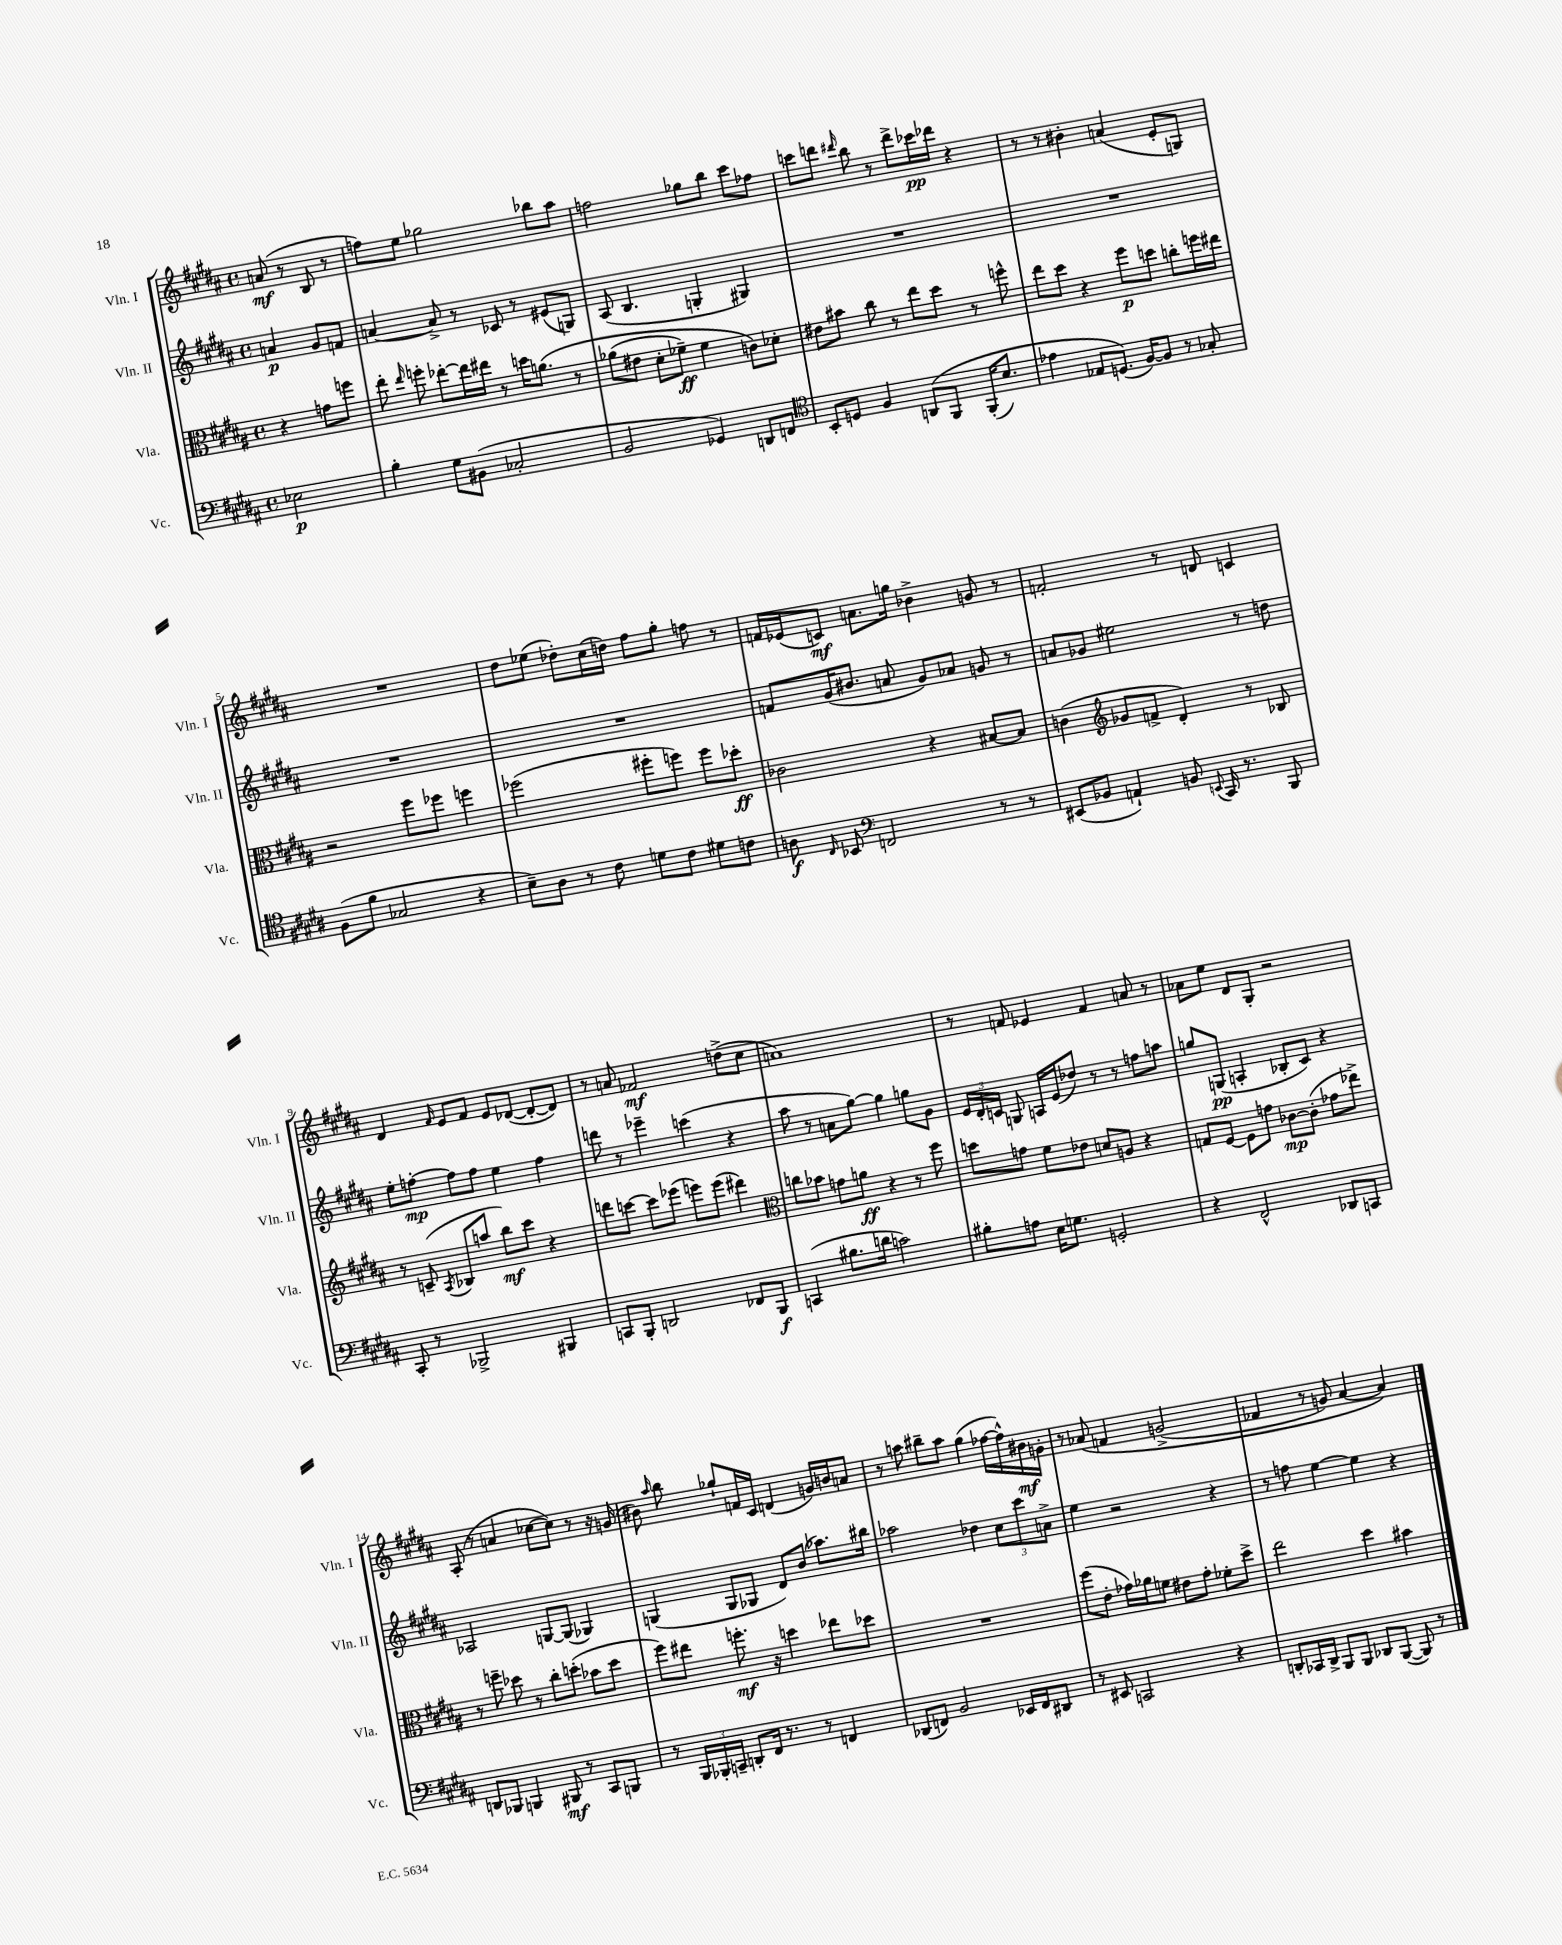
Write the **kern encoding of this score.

**kern	**kern	**kern	**kern
*staff4	*staff3	*staff2	*staff1
*clefF4	*clefC3	*clefG2	*clefG2
*k[f#c#g#d#a#]	*k[f#c#g#d#a#]	*k[f#c#g#d#a#]	*k[f#c#g#d#a#]
*M4/4	*M4/4	*M4/4	*M4/4
*met(c)	*met(c)	*met(c)	*met(c)
2E-\	4r	4a/	(8a/
.	.	.	8r
.	8g\L	8g#/L	8B/
.	8ff\J	8f/J	8r
=	=	=	=
4B'\	8ee'\	[4a/	8ff\L)
.	16qqee/	.	.
.	8ff'\	.	8ee\J
8G#\L	[8ee-'\L	8a^/]	2gg-\
(8BB#\J	16ee-\]L	8r	.
.	16ee#\JJ	.	.
2C-'/	8r	8c-/	.
.	16dd\LK	8r	.
.	&(8.a\J	.	.
.	.	(8e#/L	8bb-\L
.	8r	8G/J)	8aa#\J
=	=	=	=
2BB/	(8a-\L	(8A#/	2ff\
.	8e#\J	4.B/	.
.	8d#'\L	.	.
.	8f-~\J)	.	.
4GG-/)	4f-\	4G'/	8gg-\L
.	.	.	8bb\J
8DD/L	8c\L&)	4G#/)	8ccc#\L
8FF/J	8d-'\J	.	8ff-\J
=	=	=	=
*clefC4	*	*	*
8BB'/L	8e#\L	1r	8ccc\L
8D/J	8b#\J	.	8ddd\J
.	.	.	16qqddd#/
4F#/	8cc#\	.	8bb\
.	8r	.	8r
&(8AA/L	8ee\L	.	8ddd#^\L
8FF#/J	8dd#\J	.	16ccc-\L
.	.	.	16ddd-\JJ
(16FF#'/LK	8r	.	4r
8.B/J)	.	.	.
.	8ff^^\	.	.
=	=	=	=
4e-\	8ee\L	1r	8r
.	8dd#\J	.	8r
8E-/L	4r	.	4b#'\
(8.D/J&)	.	.	.
.	8ff#\L	.	(4a/
[16F#/LK)	.	.	.
8F#/]J	8dd\J	.	.
8r	8cc'\L	.	8e'/L
8G-'/	16ff\L	.	8G/J)
.	16ee#\JJ	.	.
=	=	=	=
(8F#\L	2r	1r	1r
8f#\J	.	.	.
2G-/	.	.	.
.	8ff#\L	.	.
.	8ff-\J	.	.
4r	4ff\	.	.
=	=	=	=
8B~\L)	(2ff-\	1r	8dd#\L
8A#\J	.	.	(8ee-\J
8r	.	.	8dd-'\L)
8c#\	.	.	(16cc#\L
.	.	.	16dd\JJ)
8d\L	8ff#'\L	.	8ff#\L
8c#\J	8ff\J)	.	8gg#'\J
8d#\L	8ff\L	.	8ff\
8c\J	8dd-'\J	.	8r
=	=	=	=
8A\	2c-\	8f/L	16f/LL
.	.	.	(16e-/J
16qqC#/	.	.	.
8BB-/	.	(16g#/K	8c/J)
.	.	8.b#/J	.
*clefF4	*	*	*
2FF/	.	.	8.a\L
.	.	8a/	.
.	.	.	16gg\Jk
.	4r	8g#/L)	4b-^\
.	.	8a-/J	.
8r	[8B#/L	8g/	8g/
8r	8B#/]J	8r	8r
=	=	=	=
(8EE#/L	(4c\	8a/L	2f'/
8BB-/J	.	8g-/J	.
*	*clefG2	*	*
4AA`/)	8g-/L	2ee#\	.
.	8f^/J	.	.
8BB/	4d#'/)	.	8r
8qqEE/	.	.	.
16CC#/	.	.	8d/
8.r	.	.	.
.	8r	8r	4c/
8BBB/	8B-/	8dd\	.
=	=	=	=
8CC#'/	8r	8ee'\L	4d#/
8r	(8c~/	[8ff'\J	.
.	8qA#/	.	16qqf#/
2BBB-^/	8B-/L	8ff\]L	8e/L
.	8aa/J	8ff\J	8f#/J
.	8bb\L)	4ee\	8e/L
.	8ccc#\J	.	([8d-/J
4BBB#/	4r	4ff\	8d-'/_L
.	.	.	8d-/]J)
=	=	=	=
8CC/L	8ddd\L	8ddd\	8r
8BBB'/J	[8ccc\J	8r	8a/
2DD/	8ccc\]L	4eee-~\	2f-/
.	(8eee-\J	.	.
.	8eee\L)	(4ccc\	.
.	(8eee\J	.	.
8FF-/L	4ddd#\)	4r	(8dd^\L
8BBB/J	.	.	8cc#\J
=	=	=	=
*	*clefC3	*	*
(4CC/	8cc\L	8aa#\	1a)
.	8b-\J	8r	.
8.B#\L	8g\L	8a\L	.
.	8a\J	[8gg#\J)	.
16d\Jk	.	.	.
2c\)	4r	4gg#\]	.
.	8r	8gg\L	.
.	8ff#\	8g#\J	.
=	=	=	=
8B#'\L	8dd\L	24e/LL	8r
.	.	24d#'/	.
.	.	24c/JJ	.
8A\J	8g\J	8G/	8f/
16E\LK	8f#\L	16A/LL	4e-/
8.G\J	.	(16e/J	.
.	8e-\J	8dd-/J)	.
2GG'/	8d/L	8r	4f/
.	8A/J	8r	.
.	4r	8ff\L	8a/
.	.	8aa\J	8r
=	=	=	=
4r	8G/L	8gg/L	8a-\L
.	[8F#/J	(8G/J	8ee\J
2FF#^^/	8F#\]L	4A'/	8d#/L
.	8g\J	.	8G#'/J
.	[8c-\L	8B-'/L	2r
.	(8c-'\]J	8c#/J)	.
8DD-/L	8g-\L	4r	.
8CC/J	8ee-^\J)	.	.
=	=	=	=
8DD/L	8r	2A-/	(8A#'/
8BBB-/J	8ff~\	.	8r
4BBB/	8dd-\	.	4a/
.	8r	.	.
8BBB#/	8cc#'\L	[8G/L	[8cc-\L
8r	(8dd'\J	(8G/]J	8cc-\]J)
8CC#/L	8b-\L	4G-/)	8r
8BBB/J	8dd\J	.	16r
.	.	.	(16g/
=	=	=	=
8r	8ff#\L)	(4G/	8b#\)
.	.	.	16qqaa#/
24BBB/LL	8ee#\J	.	8bb\
24BBB-'/	.	.	.
24CC~/JJ	.	.	.
8DD'/L	8.ff'\	8G/L	8gg-`/L
16FF#/Jk	.	8G-/J	16f/L
8.r	16r	.	16c#/JJ
.	4dd\	8d#/L)	(4d/
8r	.	(8b/J	.
4FF/	8ee-\L	8.aa-\L)	16g/LL)
.	.	.	16b/J
.	8dd-\J	.	8a/J
.	.	16bb#\Jk	.
=	=	=	=
(8DD-/L	1r	2aa-\	8r
8FF/J)	.	.	8aa\
2BB/	.	.	8bb#~\L
.	.	.	8aa\J
.	.	4dd-\	(4gg#\
16EE-/LL	.	12cc#\L	[16ff-\LL
16FF/J	.	.	16ff-^^\])
.	.	12ccc#\	.
8DD#/J	.	.	16b#\
.	.	12a^\J	.
.	.	.	16g'\JJ
=	=	=	=
8r	(8ff#\L	4ee\	8r
8EE#/	8e'\J	.	&(8a-/
2CC/	16g-\LL)	2r	4f/
.	16a-\J	.	.
.	8f\J	.	.
.	8e#\L	.	(2g^/
.	8g-'\J	.	.
4r	8f-'\L	4r	.
.	8dd#^\J	.	.
=	=	=	=
8DD'/L	2ee\	8r	4f-/
16CC-/L	.	8ff\	.
16DD^/JJ	.	.	.
8BBB/L	.	[4ee\	8r
8BBB/J	.	.	8g/)
8DD-/L	4dd#\	4ee\]	[4a#/
([8BBB/J	.	.	.
8BBB/])	4b#\	4r	4a#/]&)
8r	.	.	.
==	==	==	==
*-	*-	*-	*-
